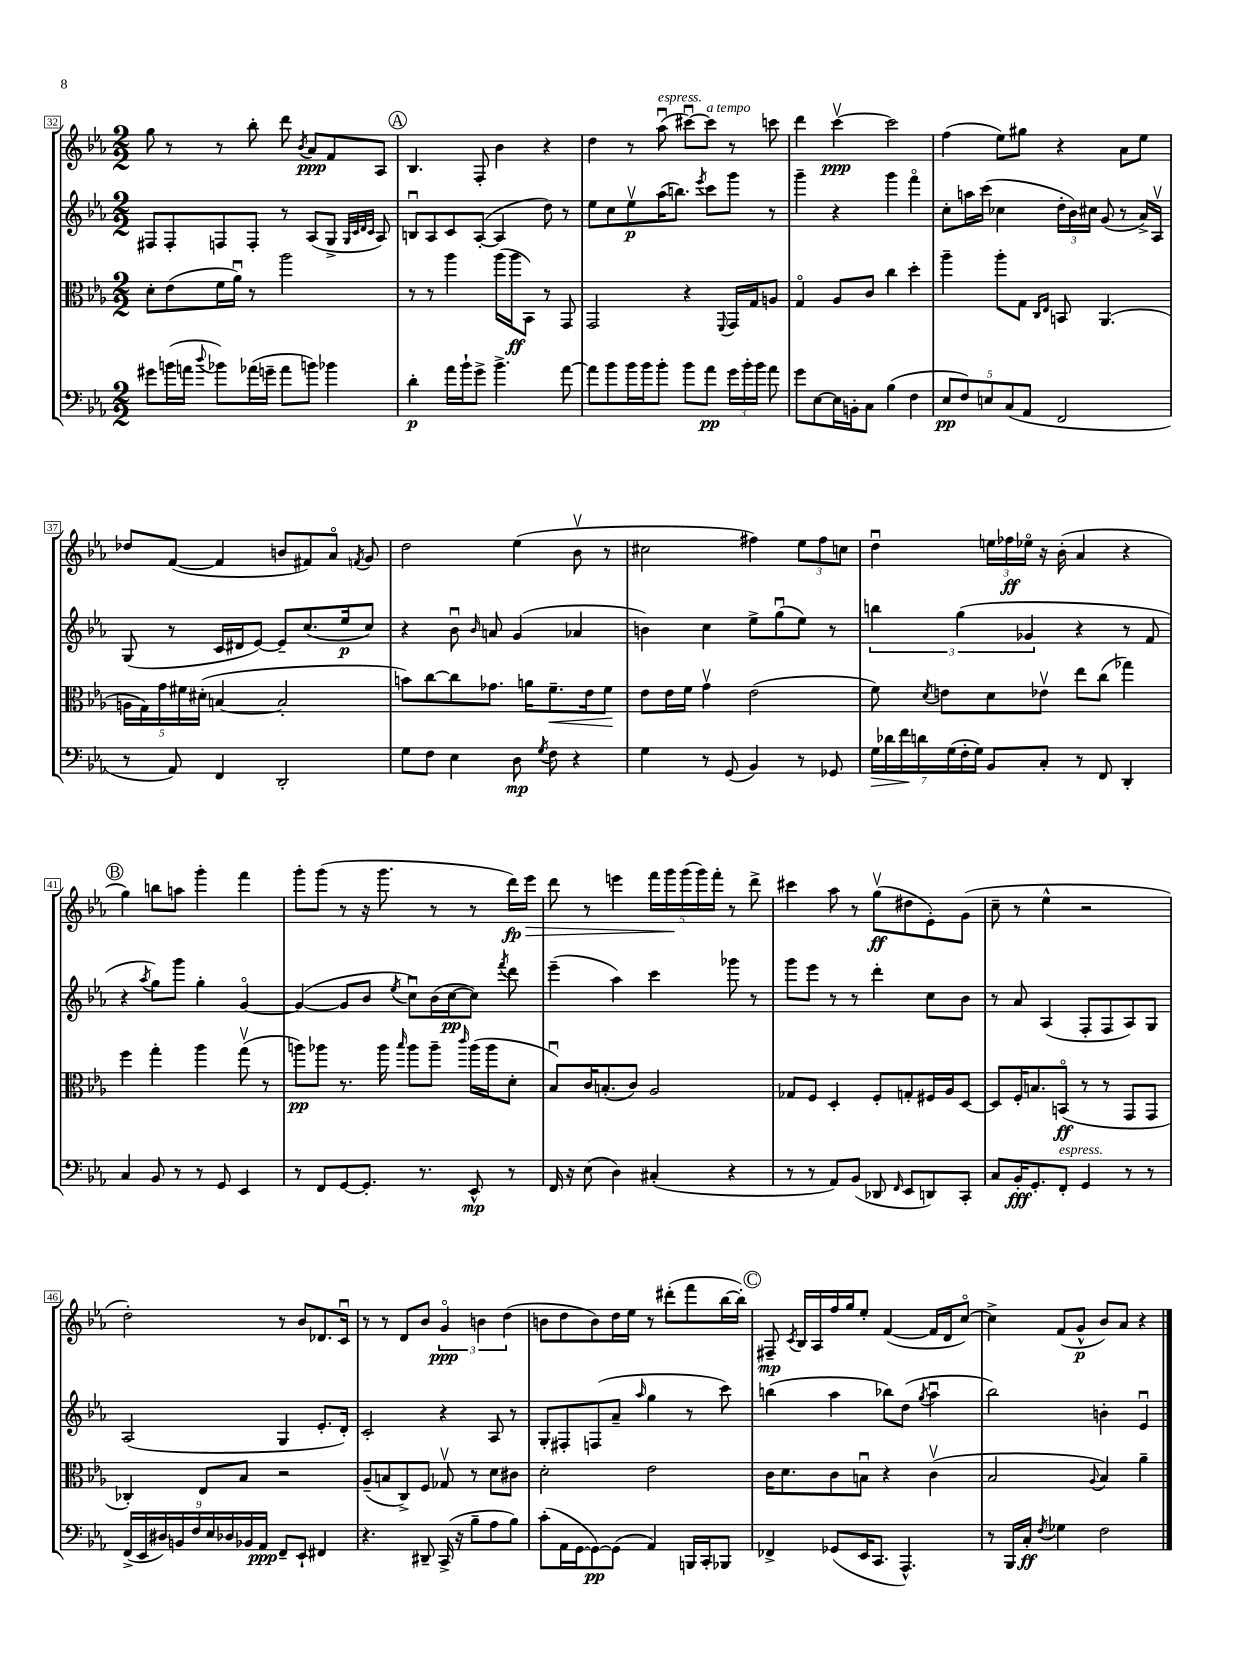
<<
\new StaffGroup <<
\new Staff = "s0" {
    \clef treble \key ees \major \numericTimeSignature \time 2/2
    \autoBeamOff g''8 r8 r8 bes''8-. d'''8 \acciaccatura { bes'8 } aes'8[\ppp f'8 aes8] |
    \mark \markup { \circle "A" } bes4. f8-. bes'4 r4 |
    d''4 r8 aes''8\downbow^\markup { \italic "espress." }( cis'''8[~\downbow) cis'''8]^\markup { \italic "a tempo" } r8 c'''8 |
    d'''4 c'''4~\upbow\ppp c'''2 |
    f''4( ees''8[) gis''8] r4 aes'8[ ees''8] |
    des''8[ f'8]~( f'4 b'8[ fis'8) aes'8]\flageolet \acciaccatura { f'8 } g'8 |
    d''2 ees''4( bes'8\upbow r8 |
    cis''2 fis''4) \tuplet 3/2 { ees''8[ fis''8 c''8] } |
    d''4\downbow \tuplet 3/2 { e''16[ fes''16\ff ees''16]\flageolet } r16 bes'16-.( aes'4 r4 |
    \mark \markup { \circle "B" } g''4) b''8[ a''8] g'''4-. f'''4 |
    g'''8[-. g'''8]( r8 r16 g'''8. r8 r8 d'''16[\fp) ees'''16]\> |
    d'''8 r8 e'''4 \tuplet 5/4 { f'''16[ g'''16\! g'''16( g'''16) f'''16]-. } r8 d'''8-> |
    cis'''4 aes''8 r8 g''8[\upbow\ff( dis''8 ees'8-.) g'8]( |
    c''8-- r8 ees''4-^ r2 |
    d''2-.) r8 bes'8[ des'8. c'16]\downbow |
    r8 r8 d'8[ bes'8] \tuplet 3/2 { g'4\flageolet\ppp b'4 d''4( } |
    b'8[ d''8 b'8) d''16 ees''16] r8 dis'''8[-.( f'''8 bes''16~ bes''16]-.) |
    \mark \markup { \circle "C" } fis8--\mp \acciaccatura { c'8 } bes16[ aes16 f''16 g''16 ees''8]-. f'4~( f'16[ d'16 c''8]~\flageolet) |
    c''4-> f'8[( g'8]-^\p bes'8[) aes'8] r4 \bar "|." |
}
\new Staff = "s1" {
    \clef treble \key ees \major \numericTimeSignature \time 2/2
    \autoBeamOff fis8[ fis8-. f8 f8]-. r8 aes8[( g8]-> \grace { g32[ c'32 d'32 c'32] } aes8) |
    \mark \markup { \circle "A" } b8[\downbow aes8 c'8 aes8]~-.( aes4 d''8) r8 |
    ees''8[ c''8 ees''8\upbow\p aes''16( b''8.]) \acciaccatura { ees'''8 } c'''8[ g'''8] r8 |
    g'''4-- r4 g'''4 f'''4\flageolet |
    c''8[-. a''16 c'''16]( ces''4 \tuplet 3/2 { d''16[-. bes'16) cis''16] } g'8( r8 aes'16[->) aes16]\upbow |
    g8( r8 c'16[ dis'16 ees'8]~) ees'8[-- c''8.( ees''16\p c''8]) |
    r4 bes'8\downbow \grace { bes'16 } a'8 g'4( aes'4 |
    b'4) c''4 ees''8[-> g''8\downbow( ees''8]) r8 |
    \tuplet 3/2 { b''4 g''4( ges'4 } r4 r8 f'8 |
    \mark \markup { \circle "B" } r4 \acciaccatura { aes''8 } g''8[) g'''8] g''4-. g'4~\flageolet |
    g'4~( g'8[ bes'8] \acciaccatura { ees''8 } c''8[\downbow) bes'16( c''16~\pp c''8]) \acciaccatura { f'''8 } d'''8 |
    ees'''4--( aes''4) c'''4 ges'''8 r8 |
    g'''8[ ees'''8] r8 r8 d'''4-. c''8[ bes'8] |
    r8 aes'8 aes4( f8[-. f8 aes8) g8] |
    aes2( g4 ees'8.[-. d'16]-.) |
    c'2-. r4 aes8 r8 |
    g8[-. fis8-. f8( aes'8]-- \grace { aes''16 } g''4 r8 c'''8) |
    \mark \markup { \circle "C" } b''4( aes''4 bes''8[) d''8]( \acciaccatura { g''8 } aes''4\downbow |
    bes''2) b'4-. ees'4\downbow \bar "|." |
}
\new Staff = "s2" {
    \clef alto \key ees \major \numericTimeSignature \time 2/2
    \autoBeamOff d'8[-. ees'8( f'16 aes'16]\downbow) r8 aes''2 |
    \mark \markup { \circle "A" } r8 r8 aes''4 aes''16[( aes''16\ff bes,8]) r8 g,8 |
    g,2 r4 \appoggiatura { f,8 } g,16[ g16 a8] |
    g4\flageolet aes8[ c'8] c''4 d''4-. |
    aes''4-- aes''8[-. g8] \grace { c16[ ees16] } b,8 aes,4.( |
    \tuplet 5/4 { a16[ g16) g'16 fis'16 dis'16]-.( } b4~ b2-. |
    b'8[) c''8~ c''8 ges'8.] a'16[ f'8.--\< ees'16 f'8]\! |
    ees'8[ ees'16 f'16] g'4\upbow ees'2( |
    f'8) \acciaccatura { d'8 } e'8[ d'8 ees'8]\upbow ees''8[ c''8]( ges''4) |
    \mark \markup { \circle "B" } f''4 g''4-. aes''4 g''8\upbow( r8 |
    a''8[\pp) aes''8] r8. aes''16 \grace { bes''16 } aes''8[ aes''8]-- \grace { c'''16 } aes''16[( aes''16 d'8]-. |
    bes8[\downbow) c'16 b8.-.( c'8]) aes2 |
    ges8[ f8] d4-. f8[-. g8-. fis16 aes16 d8]~ |
    d8[ f16-. b8. b,8]\flageolet\ff( r8 r8 g,8[ g,8] |
    ces4-.) ees8[ bes8] r2 |
    aes8[--( b8 c8->) f8] ges8\upbow r8 d'8[ cis'8] |
    d'2-. ees'2 |
    \mark \markup { \circle "C" } c'16[ d'8. c'8 b8]\downbow r4 c'4\upbow( |
    bes2 \appoggiatura { aes8 } bes4) aes'4-- \bar "|." |
}
\new Staff = "s3" {
    \clef bass \key ees \major \numericTimeSignature \time 2/2
    \autoBeamOff gis'8[ b'16( a'16] \appoggiatura { d''8 } bes'8[) aes'16( g'16]-- aes'8[ b'8]) bes'4 |
    \mark \markup { \circle "A" } d'4-.\p aes'16[ bes'16-! g'8]-> bes'4.-> aes'8~ |
    aes'8[ bes'8 bes'16 bes'16 bes'8]-. bes'8[ aes'8]\pp \tuplet 3/2 { g'16[ bes'16-. bes'16] } aes'8 |
    g'8[ ees8~ ees16 b,16-. c8] bes4( f4 |
    \tuplet 5/4 { ees8[\pp f8) e8 c8( aes,8] } f,2 |
    r8 aes,8) f,4 d,2-. |
    g8[ f8] ees4 d8\mp \acciaccatura { g8 } f8 r4 |
    g4 r8 g,8( bes,4) r8 ges,8 |
    \tuplet 7/4 { g16[\> des'16 f'16\! d'16 g16( f16-. g16]) } bes,8[ c8]-. r8 f,8 d,4-. |
    \mark \markup { \circle "B" } c4 bes,8 r8 r8 g,8 ees,4 |
    r8 f,8[ g,8~ g,8.]-. r8. ees,8-^\mp r8 |
    f,16 r16 ees8( d4) cis4-.( r4 |
    r8 r8 aes,8[) bes,8]( des,8 \grace { f,16 } ees,8[ d,8) c,8]-. |
    c8[ bes,16-.\fff g,8.-. f,8]-.^\markup { \italic "espress." } g,4 r8 r8 |
    \tuplet 9/8 { f,16[->( ees,16 dis16) b,16 f16 ees16 des16 bes,16 aes,16]\ppp } f,8[-- ees,8]-! fis,4 |
    r4. dis,8-- c,16->( r16 bes8[-- aes8 bes8]) |
    c'8[-.( aes,16 g,16~ g,8~\pp) g,8]( aes,4) b,,16[ c,16-. bes,,8] |
    \mark \markup { \circle "C" } fes,4-> ges,8[( ees,16 c,8.] aes,,4.-^) |
    r8 bes,,16[ c16]-.\ff \acciaccatura { f8 } ges4 f2 \bar "|." |
}
>>
>>
\layout { \context { \Score currentBarNumber = #32 \override BarNumber.stencil = #(make-stencil-boxer 0.1 0.3 ly:text-interface::print) } }
